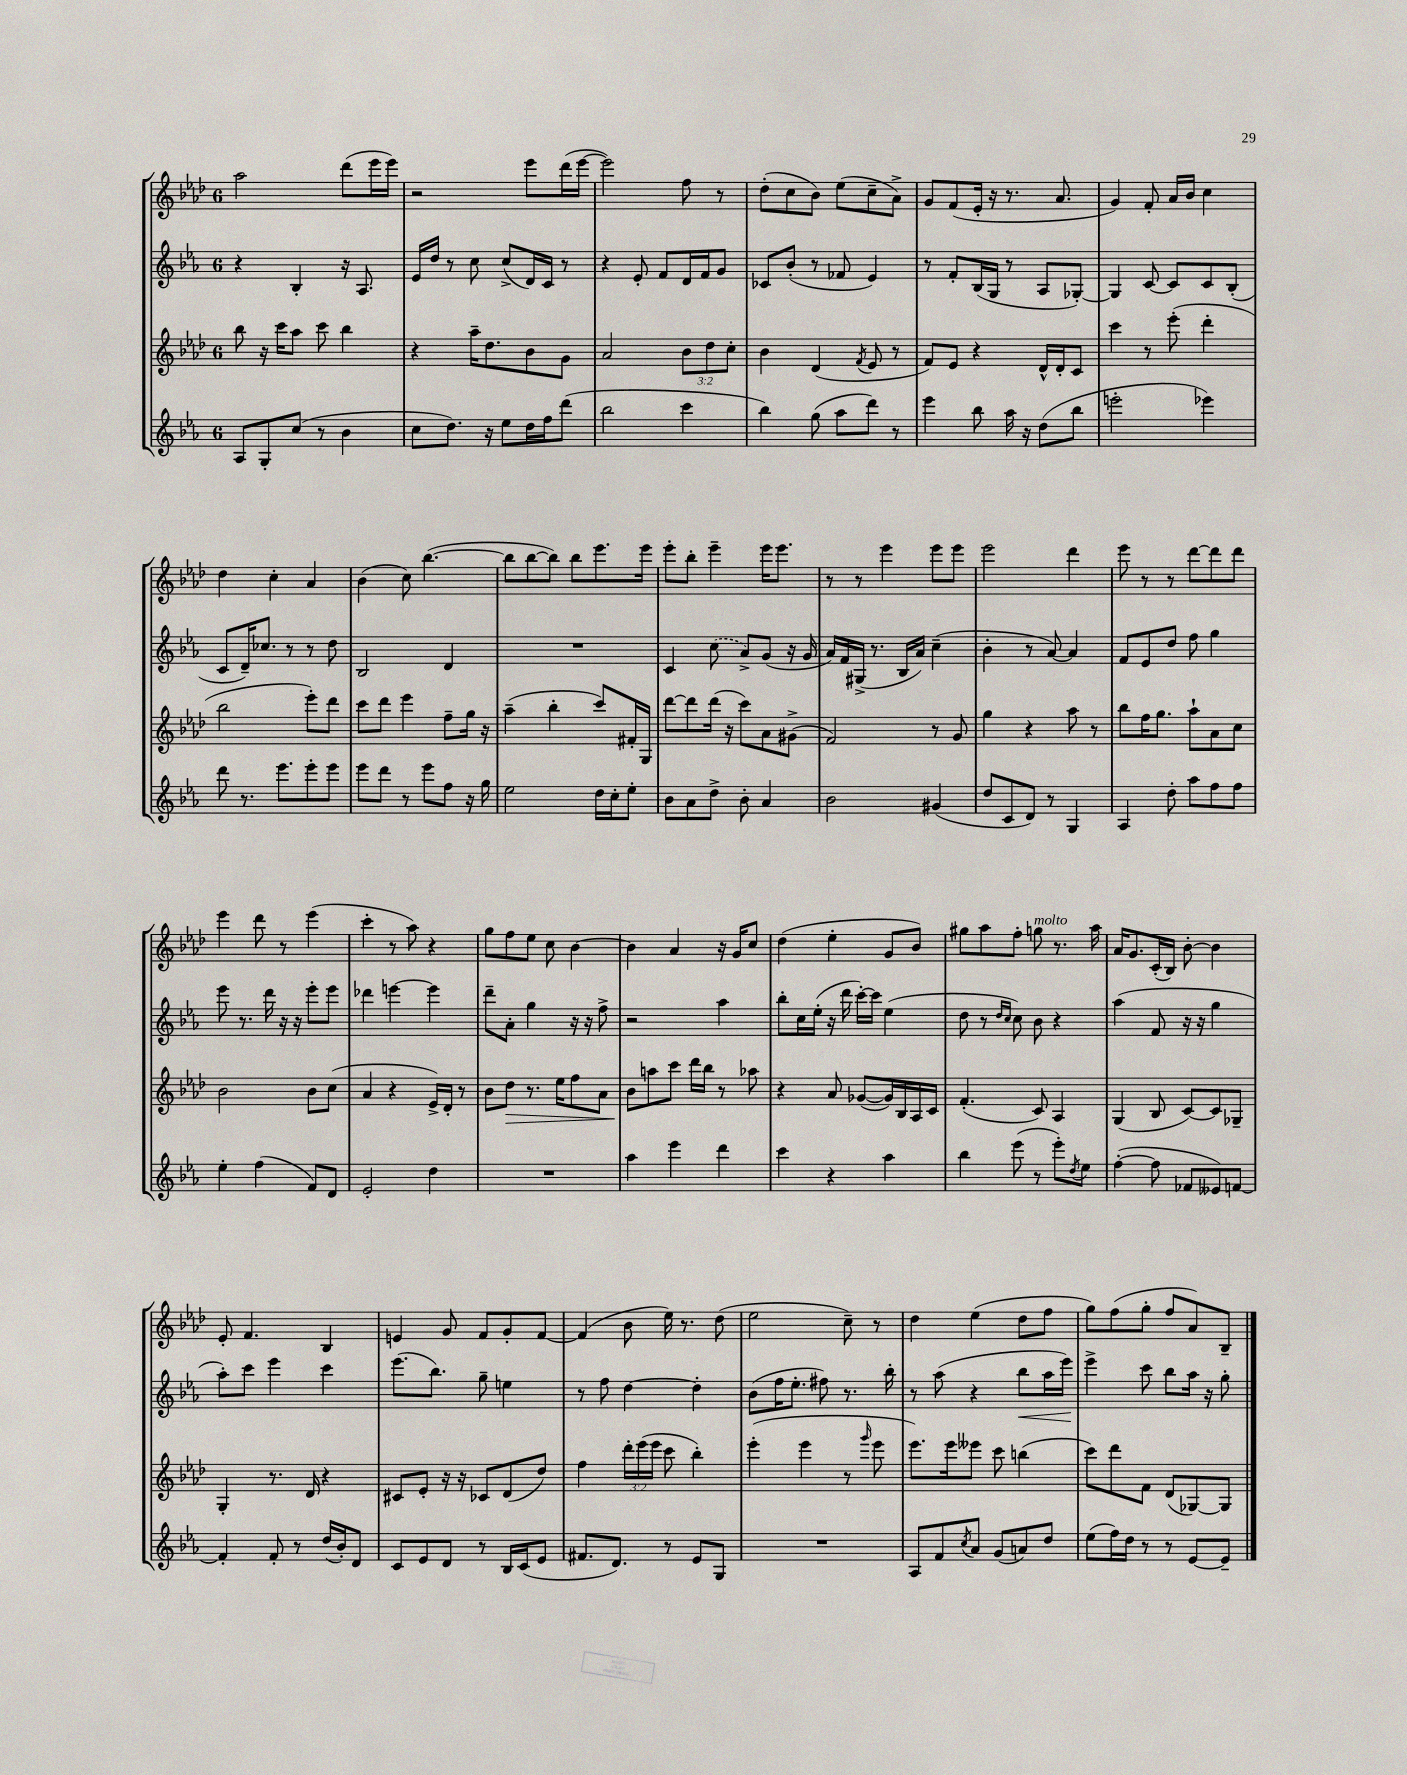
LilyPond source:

<<
\new StaffGroup <<
\new Staff = "s0" {
    \clef treble \key aes \major \once \override Staff.TimeSignature.style = #'single-digit \time 6/8
    aes''2 des'''8( ees'''16 ees'''16) |
    r2 ees'''8 des'''16( ees'''16~ |
    ees'''2) f''8 r8 |
    des''8-.( c''8 bes'8) ees''8( c''8-- aes'8->) |
    g'8 f'8( ees'16-. r16 r8. aes'8. |
    g'4) f'8-. aes'16 bes'16 c''4 |
    des''4 c''4-. aes'4 |
    bes'4( c''8) bes''4.~( |
    bes''8 bes''8~ bes''8) bes''8 ees'''8. ees'''16 |
    ees'''8-. bes''8-. ees'''4-- ees'''16 ees'''8. |
    r8 r8 ees'''4 ees'''8 ees'''8 |
    ees'''2 des'''4 |
    ees'''8 r8 r8 des'''8~ des'''8 des'''8 |
    ees'''4 des'''8 r8 ees'''4( |
    c'''4-. r8 aes''8) r4 |
    g''8 f''8 ees''8 c''8 bes'4~ |
    bes'4 aes'4 r16 g'16 c''8 |
    des''4( ees''4-. g'8 bes'8) |
    gis''8 aes''8 f''8-. g''8^\markup { \italic "molto" } r8. aes''16 |
    aes'16 g'8. c'16-.( bes16) bes'8~-. bes'4 |
    ees'8-. f'4. bes4 |
    e'4 g'8 f'8 g'8-. f'8~ |
    f'4( bes'8 ees''16) r8. des''8( |
    ees''2 c''8--) r8 |
    des''4 ees''4( des''8 f''8 |
    g''8) f''8( g''8-. f''8 aes'8) bes8-- \bar "|." |
}
\new Staff = "s1" {
    \clef treble \key ees \major \once \override Staff.TimeSignature.style = #'single-digit \time 6/8
    r4 bes4-. r16 aes8. |
    ees'16 d''16 r8 c''8 c''8->( d'16) c'16 r8 |
    r4 ees'8-. f'8 d'16 f'16 g'8 |
    ces'8 bes'8-.( r8 fes'8 ees'4) |
    r8 f'8-. bes16( g16 r8 aes8 ges8~-.) |
    ges4 c'8~ c'8 c'8 bes8-.( |
    c'8 d'16--) ces''8. r8 r8 d''8 |
    bes2 d'4 |
    R2. |
    c'4 \once \slurDashed c''8( aes'8->) g'8( r16 g'16 |
    aes'16) f'16 gis16->( r8. bes16 aes'16) c''4--( |
    bes'4-. r8 aes'8~) aes'4 |
    f'8 ees'8 d''8 f''8 g''4 |
    ees'''8 r8. d'''16 r16 r16 ees'''8-. ees'''8 |
    des'''4 e'''4~ e'''4 |
    d'''8-- aes'8-. g''4 r16 r16 f''8-> |
    r2 aes''4 |
    bes''8-. c''16 ees''16-.( r16 d'''16 c'''16~-.) c'''16 ees''4( |
    d''8 r8 \grace { d''16 c''16 } c''8) bes'8 r4 |
    aes''4( f'8 r16 r16 g''4 |
    aes''8-.) c'''8 ees'''4 c'''4 |
    ees'''8.( bes''8.) g''8-- e''4 |
    r8 f''8 d''4~ d''4-. |
    bes'8( f''16 ees''8.-. fis''8) r8. bes''16-. |
    r8 aes''8( r4 bes''8\< aes''16 ees'''16\!) |
    ees'''4-> c'''8 bes''8 aes''16 r16 g''8-. \bar "|." |
}
\new Staff = "s2" {
    \clef treble \key aes \major \once \override Staff.TimeSignature.style = #'single-digit \time 6/8 \override Staff.TupletNumber.text = #tuplet-number::calc-fraction-text
    bes''8 r16 c'''16 aes''8 c'''8 bes''4 |
    r4 aes''16-- des''8. bes'8 g'8 |
    aes'2 \tuplet 3/2 { bes'8 des''8 c''8-. } |
    bes'4 des'4( \acciaccatura { f'8 } ees'8 r8 |
    f'8) ees'8 r4 des'16-^ des'16-. c'8 |
    c'''4 r8 ees'''8-.( des'''4-. |
    bes''2 ees'''8-.) des'''8 |
    c'''8 des'''8 ees'''4 f''8-- g''16 r16 |
    aes''4--( bes''4-. c'''8) fis'16-. g16 |
    des'''8~ des'''8 des'''16( r16 c'''8) aes'8 gis'8->( |
    f'2) r8 g'8 |
    g''4 r4 aes''8 r8 |
    bes''8 f''16 g''8. aes''8-! aes'8 c''8 |
    bes'2 bes'8 c''8( |
    aes'4 r4 ees'16->) des'16-. r8 |
    bes'8 des''8\> r8. ees''16 f''8 aes'8 |
    bes'8\! a''8 c'''8 des'''16 bes''16 r8 aes''8 |
    r4 aes'8 ges'8~( ges'16) bes16 aes16 c'16 |
    f'4.-.( c'8) aes4 |
    g4( bes8 c'8~) c'8 ges8-- |
    g4-. r8. des'16 r4 |
    cis'8 ees'8-. r16 r16 ces'8 des'8( des''8) |
    f''4 \tuplet 3/2 { des'''16-. ees'''16( ees'''16 } c'''8 bes''4-.) |
    ees'''4-.( ees'''4 r8 \grace { g'''16 } ees'''8 |
    ees'''8.) ees'''16 eeses'''8 c'''8 b''4( |
    c'''8) des'''8 f'8 des'8( ges8~) ges8 \bar "|." |
}
\new Staff = "s3" {
    \clef treble \key ees \major \once \override Staff.TimeSignature.style = #'single-digit \time 6/8
    aes8 g8-. c''8( r8 bes'4 |
    c''8 d''8.) r16 ees''8 d''16 f''16 d'''8( |
    bes''2 c'''4 |
    bes''4) g''8( aes''8 d'''8) r8 |
    ees'''4 bes''8 aes''16 r16 d''8( bes''8 |
    e'''2-. ees'''4) |
    d'''8 r8. ees'''8. ees'''8-. ees'''8 |
    ees'''8 d'''8 r8 ees'''8 f''8 r16 g''16 |
    ees''2 d''16 c''16-. ees''8-. |
    bes'8 aes'8 d''8-> bes'8-. aes'4 |
    bes'2 gis'4( |
    d''8 c'8 d'8) r8 g4 |
    aes4 d''8-. aes''8 f''8 f''8 |
    ees''4-. f''4( f'8) d'8 |
    ees'2-. d''4 |
    R2. |
    aes''4 ees'''4 d'''4 |
    c'''4 r4 aes''4 |
    bes''4 ees'''8( r8 ees'''8-.) \acciaccatura { d''8 } ees''8 |
    f''4~-.( f''8 fes'8 eeses'8) f'8~ |
    f'4-. f'8-. r8 d''16( bes'16-.) d'8 |
    c'8 ees'8 d'8 r8 bes16 c'16( ees'8 |
    fis'8. d'8.) r8 ees'8 g8 |
    R2. |
    aes8 f'8 \acciaccatura { c''8 } aes'8 g'8( a'8) d''8 |
    ees''8( f''16) d''16 r8 r8 ees'8~ ees'8-- \bar "|." |
}
>>
>>
\layout { \context { \Score \remove "Bar_number_engraver" } }
